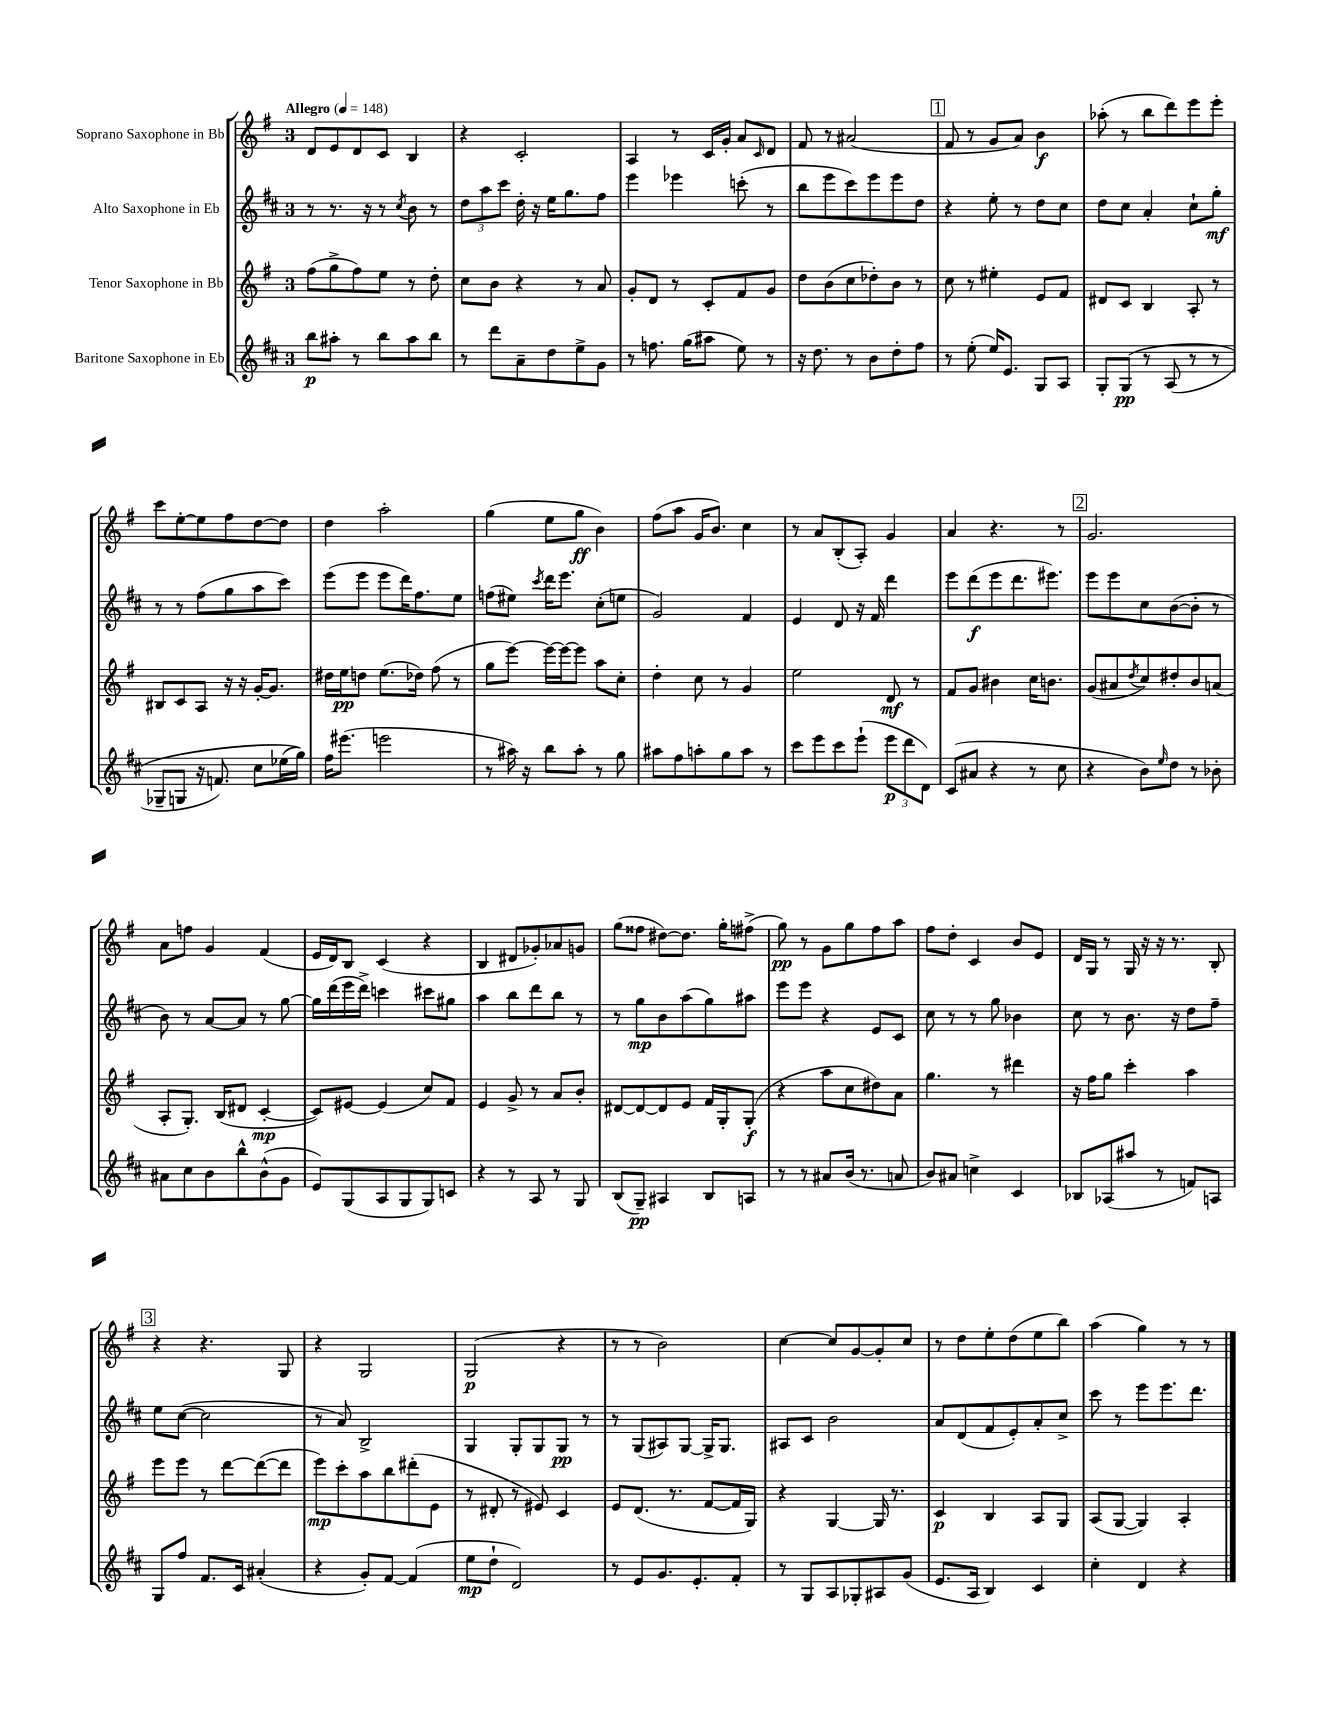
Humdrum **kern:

**kern	**kern	**kern	**kern
*staff4	*staff3	*staff2	*staff1
*clefG2	*clefG2	*clefG2	*clefG2
*k[f#c#]	*k[f#]	*k[f#c#]	*k[f#]
*M3/4	*M3/4	*M3/4	*M3/4
*MM148	*MM148	*MM148	*MM148
8bb	(8ff#	8r	8d
8aa#'	8gg^	8.r	8e
8r	8ff#)	.	8d
.	.	16r	.
8bb	8ee	8r	8c
.	.	8qcc#	.
8aa#	8r	8b	4B
8bb	8dd'	8r	.
=	=	=	=
8r	8cc	12dd	4r
.	.	12aa	.
8ddd	8b	.	.
.	.	12ccc#	.
8a~	4r	16dd'	2c'
.	.	16r	.
8dd	.	16ee	.
.	.	8.gg	.
8ee^	8r	.	.
8g	8a	8ff#	.
=	=	=	=
8r	8g'	4eee	4A
8.ff	8d	.	.
.	8r	4eee-	8r
(16gg	.	.	.
8aa#	8c'	.	16c
.	.	.	16g'
8ee)	8f#	(8ccc'	8a
.	.	.	16qqc
8r	8g	8r	8d
=	=	=	=
16r	8dd	8bb	8f#
8.dd	.	.	.
.	(8b	8eee	8r
8r	8cc	8ccc#)	(2a#
8b	8dd-')	8eee	.
8dd'	8b	8eee	.
8ff#	8r	8dd	.
=	=	=	=
8r	8cc	4r	8f#
(8ee'	8r	.	8r
16ee)	4ee#'	8ee'	8g
8.e	.	.	.
.	.	8r	8a)
8G	8e	8dd	4b
8A	8f#	8cc#	.
=	=	=	=
8G'	8d#	8dd	(8aa-'
&(8G	8c	8cc#	8r
8r	4B	4a'	8bb
(8A	.	.	8ddd)
8r	8A'	8cc#`	8eee
8r	8r	8gg'	8eee'
=	=	=	=
8G-~	8B#	8r	8ccc
8G	8c	8r	[8ee'
16r	8A	(8ff#	8ee]
8.f)	.	.	.
.	16r	8gg	8ff#
.	16r	.	.
8cc#	[16g'	8aa	[8dd
.	8.g]	.	.
(16ee-	.	8ccc#)	8dd]
16gg)&)	.	.	.
=	=	=	=
16ff#	16dd#	(8eee	4dd
(8.eee#	16ee	.	.
.	8dd	8eee	.
2eee	(8.ee	8eee	2aa'
.	.	16ddd)	.
.	16dd-)	8.ff#	.
.	(8ff#	.	.
.	8r	8ee	.
=	=	=	=
8r	8gg	(8ff	(4gg
16aa#)	[8eee)	8ee#)	.
16r	.	.	.
.	.	8qccc#	.
8bb	16eee_	16ddd	8ee
.	16eee_	8.eee	.
8aa#'	8eee]	.	8gg
8r	8aa	(8cc#'	4b)
8gg	8cc'	8ee	.
=	=	=	=
8aa#	4dd'	2g)	(8ff#
8ff#	.	.	8aa
8aa'	8cc	.	16g
.	.	.	8.b)
8gg	8r	.	.
8aa	4g	4f#	4cc
8r	.	.	.
=	=	=	=
8ccc#	2ee	4e	8r
8eee	.	.	8a
8ccc#	.	8d	(8B'
(8eee`	.	16r	8A')
.	.	16f#	.
12eee	8d	4ddd	4g
12ddd	.	.	.
.	8r	.	.
12d)	.	.	.
=	=	=	=
(8c#	8f#	8eee	4a
8a#	8g	(8ddd	.
4r	4b#	8eee	4.r
.	.	8.ddd	.
8r	16cc	.	.
.	8.b	8.eee#)	.
8cc#	.	.	8r
=	=	=	=
4r	(8g	8eee	2.g
.	8a#	8eee	.
.	8qdd	.	.
8b)	8cc)	8cc#	.
16qqee	.	.	.
8dd	8dd#'	([8b	.
8r	8b	8b']	.
8b-'	(8a	8r	.
=	=	=	=
8a#	8A'	8b)	8a
8cc#	8.G')	8r	8ff
8b	.	[8a	4g
.	(16B	.	.
8bb^^	8d#	8a]	.
(8b^^	[4c'	8r	(4f#
8g	.	[8gg	.
=	=	=	=
8e)	8c])	16gg]	16e
.	.	(16ddd	16d)
(8G	[8e#	16eee	8B
.	.	16ddd^)	.
8A	(4e#]	4ccc	(4c
8G	.	.	.
8G)	8cc)	8ccc#	4r
8c	8f#	8gg#	.
=	=	=	=
4r	4e	4aa	4B
8r	8g^	8bb	8d#
8A	8r	8ddd	8g-')
8r	8a	8bb	8a-
8G	8b'	8r	8g
=	=	=	=
(8B	[8d#	8r	(8gg
8G~)	8d#_	8gg	8ff##
4A#	8d#]	8b	[8dd#)
.	8e	(8aa	8.dd#]
8B	16f#	8gg)	.
.	16G'	.	16gg'
8A	(8G'	8aa#	(8ff#^
=	=	=	=
8r	4r	8eee	8gg)
8r	.	8eee	8r
8a#	8aa	4r	8g
(16b	8cc	.	8gg
8.r	.	.	.
.	8dd#)	8e	8ff#
8a	8a	8c#	8aa
=	=	=	=
8b)	4.gg	8cc#	8ff#
8a#	.	8r	8dd'
4cc^	.	8r	4c
.	8r	8gg	.
4c#	4ddd#	4b-	8b
.	.	.	8e
=	=	=	=
8B-	16r	8cc#	16d
.	16ff#	.	16G
(8A-	8gg	8r	8r
8aa#	4ccc'	8.b	16G
.	.	.	16r
8r	.	.	16r
.	.	16r	8.r
8f)	4aa	8dd	.
8A	.	8ff#~	8B'
=	=	=	=
8G	8eee	8ee	4r
8ff#	8eee	([8cc#	.
8.f#	8r	2cc#]	4.r
.	[8ddd	.	.
16c#	.	.	.
(4a#'	(8ddd_	.	.
.	8ddd]	.	8G
=	=	=	=
4r	8eee)	8r	4r
.	8ccc'	8a)	.
8g')	8aa	2B^	2G
[8f#	8bb	.	.
(4f#]	(8ddd#'	.	.
.	8e	.	.
=	=	=	=
8ee	8r	4G	(2G
8dd`	8d#'	.	.
2d)	8r	8G'	.
.	8e#)	8G	.
.	4c	8G	4r
.	.	8r	.
=	=	=	=
8r	8e	8r	8r
8e	(8.d	(8G	8r
8.g	.	8A#)	2b)
.	8.r	.	.
.	.	[8G	.
8.e'	.	.	.
.	[8f#	16G^]	.
.	.	8.G	.
8f#'	16f#]	.	.
.	16G)	.	.
=	=	=	=
8r	4r	8A#	[4cc
8G	.	8c#	.
8A	[4G	2b	8cc]
8G-'	.	.	[8g
8A#	16G]	.	8g']
.	8.r	.	.
(8g	.	.	8cc
=	=	=	=
8.e	4c	8a	8r
.	.	(8d	8dd
16A	.	.	.
4B)	4B	8f#	8ee'
.	.	8e')	(8dd
4c#	8A	8a'	8ee
.	8G	8cc#^	8bb)
=	=	=	=
4cc#'	(8A	8ccc#	(4aa
.	[8G	8r	.
4d	4G])	8eee	4gg)
.	.	8.eee	.
4r	4A'	.	8r
.	.	8.ddd	.
.	.	.	8r
==	==	==	==
*-	*-	*-	*-
